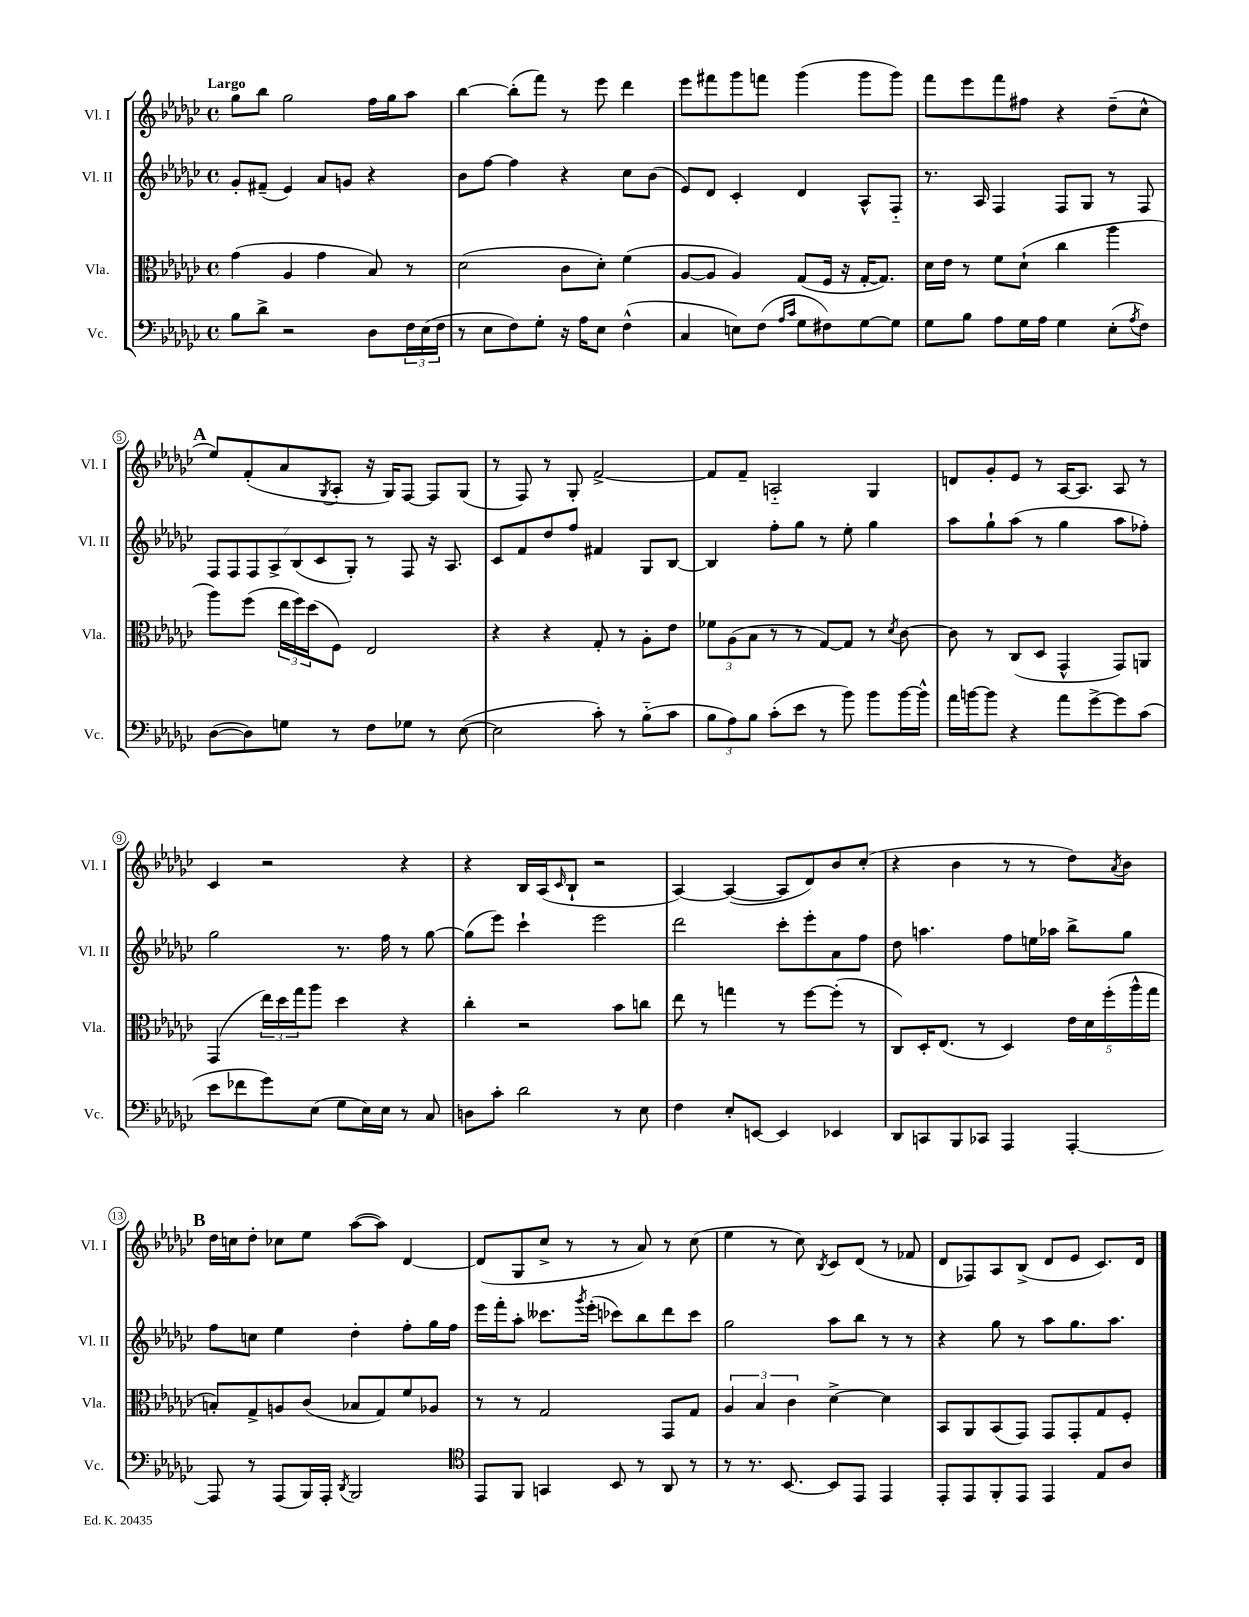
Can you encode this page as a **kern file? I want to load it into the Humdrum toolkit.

**kern	**kern	**kern	**kern
*part4	*part3	*part2	*part1
*staff4	*staff3	*staff2	*staff1
*I"Vc.	*I"Vla.	*I"Vl. II	*I"Vl. I
*I'Vc.	*I'Vla.	*I'Vl. II	*I'Vl. I
*clefF4	*clefC3	*clefG2	*clefG2
*k[b-e-a-d-g-c-]	*k[b-e-a-d-g-c-]	*k[b-e-a-d-g-c-]	*k[b-e-a-d-g-c-]
*M4/4	*M4/4	*M4/4	*M4/4
*met(c)	*met(c)	*met(c)	*met(c)
=1	=1	=1	=1
!	!	!	!LO:TX:a:B:t=Largo
8B-\L	(4g-\	8g-'/L	8gg-\L
8d-^\J	.	(8f#X~/J	8bb-\J
2r	4A-/	4e-/)	2gg-\
.	4g-\	8a-/L	.
.	.	8gn/J	.
8D-\L	8B-/)	4r	16ff\LL
.	.	.	16gg-\J
24F\L	8r	.	8aa-\J
(24E-\	.	.	.
24F\JJ	.	.	.
=2	=2	=2	=2
8r	(2d-\	8b-\L	[4bb-\
8E-\L	.	[8ff\J	.
8F\)	.	4ff\]	(8bb-'\L]
8G-'\J	.	.	8fff\J)
16r	8c-\L	4r	8r
16A-\KL	.	.	.
8E-\J	8d-'\J)	.	8eee-\
(4F^^\	(4f\	8cc-\L	4ddd-\
.	.	(8b-\J	.
=3	=3	=3	=3
4C-/	[8A-/L	8e-/L)	8eee-\L
.	8A-/J]	8d-/J	8fff#X\
8En\L)	4A-/)	4c-'/	8ggg-\
(8F\J	.	.	8fffn\J
16qqA-/LL	.	.	.
16qqc-/JJ	.	.	.
8G-\L	(8G-/L	4d-/	(4ggg-\
8F#X\)	16F/Jk	.	.
.	16r	.	.
[8G-\	[16G-'/KL	8A-^^/L	8ggg-\L
.	8.G-/J])	.	.
8G-\J]	.	8F/J	8ggg-\J)
=4	=4	=4	=4
8G-\L	16d-\LL	8.r	8fff\L
.	16e-\JJ	.	.
8B-\J	8r	.	8eee-\
.	.	16A-/	.
8A-\L	8f\L	4F/	8fff\
16G-\L	(8d-`\J	.	8ff#X\J
16A-\JJ	.	.	.
4G-\	4cc-\	8F/L	4r
.	.	8G-/J	.
(8E-'\L	4aa-\	8r	(8dd-~\L
8qA-/	.	.	.
8F\J)	.	8F/	8cc-^^\J
!!LO:LB:g=z
!!LO:REH:place=s1:t=A
=5	=5	=5	=5
([8D-\L	8aa-\L)	14F/L	8ee-/L)
.	.	14F/	.
8D-\])	(8ff\J	.	(8f'/
.	.	14F/	.
.	.	14A-^/	.
8Gn\J	24ee-\LL	.	8a-/
.	.	(14B-/	.
.	24ff\)	.	.
.	(24dd-\J	.	.
.	.	14c-/	.
.	.	.	8qG-/
8r	8F\J)	.	8A-'/J
.	.	14G-'/J)	.
8F\L	2E-/	8r	16r
.	.	.	16G-/KL)
8G-X\J	.	8F/	[8F/J
8r	.	16r	8F/L]
.	.	8.A-/	.
([8E-\	.	.	(8G-/J
=6	=6	=6	=6
2E-\]	4r	8c-/L	8r
.	.	8f/	8F/)
.	4r	8dd-/	8r
.	.	8ff/J	8G-'/
8c-'\)	8G-'/	4f#X/	[2f^/
8r	8r	.	.
(8B-\L	8A-'\L	8G-/L	.
8c-\J	8e-\J	[8B-/J	.
=7	=7	=7	=7
12B-\L	12f-X\L	4B-/]	8f/L]
12A-\)	(12A-\	.	.
.	.	.	8f~/J
12B-\J	12B-\J	.	.
(8c-'\L	8r	8ff'\L	2An/
8e-\J	8r	8gg-\J	.
8r	[8G-/L)	8r	.
8b-\)	8G-/J]	8ee-'\	.
8b-\L	8r	4gg-\	4G-/
.	8qd-/	.	.
[16b-\L	[8c-\	.	.
16b-^^\JJ]	.	.	.
=8	=8	=8	=8
16a-\LL	8c-\]	8aa-\L	8dn/L
[16bn\J	.	.	.
8b\J]	8r	8gg-`\	8g-'/
4r	(8C-/L	(8aa-\J	8e-/J
.	8D-/J	8r	8r
8a-\L	4GG-^^/	4gg-\	[16A-/KL
.	.	.	8.A-/J]
[8g-^\	.	.	.
8g-\]	8GG-/L)	8aa-\L	8A-/
(8c-\J	8AAn/J	8ff-X'\J)	8r
!!LO:LB:g=z
=9	=9	=9	=9
8e-\L	(4GG-/	2gg-\	4c-/
8f-X\	.	.	.
8g-\)	24ee-\LL)	.	2r
.	24dd-\	.	.
.	24gg-\J	.	.
(8E-\J	8aa-\J	.	.
8G-\L	4dd-\	8.r	.
16E-\L)	.	.	.
16E-\JJ	.	16ff\	.
8r	4r	8r	4r
8C-/	.	[8gg-\	.
=10	=10	=10	=10
8Dn\L	4cc-'\	(8gg-\L]	4r
8c-'\J	.	8eee-\J)	.
2d-\	2r	4ccc-`\	16B-/LL
.	.	.	(16A-/J
.	.	.	16qqc-/
.	.	.	8B-`/J
.	.	2eee-\	2r
8r	8b-\L	.	.
8E-\	8ccn\J	.	.
=11	=11	=11	=11
4F\	8ee-\	2ddd-\	[4A-/)
.	8r	.	.
8E-'/L	4ggn\	.	(4A-/_
[8EEn/J	.	.	.
4EE/]	8r	8ccc-'\L	8A-/L]
.	[8ff\L	8eee-'\	8d-/)
4EE-X/	(8ff'\J]	8a-\	8b-/
.	8r	8ff\J	(8cc-'/J
=12	=12	=12	=12
8DD-/L	8C-/L)	8dd-\	4r
8CCn/	16D-'/K	4.aan\	.
.	(8.E-/J	.	.
8BBB-/	.	.	4b-\
8CC-X/J	8r	.	.
4AAA-/	4D-/)	8ff\L	8r
.	.	16een\L	8r
.	.	16aa-X\JJ	.
[4AAA-'/	20e-\LL	8bb-^\L	8dd-\L)
.	20d-\	.	.
.	(20ff'\	.	.
.	.	.	8qa-/
.	.	8gg-\J	8b-\J
.	20aa-^^\	.	.
.	20gg-\JJ	.	.
!!LO:LB:g=z
!!LO:REH:place=s1:t=B
=13	=13	=13	=13
8AAA-/]	8Bn'/L)	8ff\L	16dd-\LL
.	.	.	16ccn\J
8r	8G-^/	8ccn\J	8dd-'\J
(8AAA-/L	8An/	4ee-\	8cc-X\L
16BBB-/L)	(8c-/J	.	8ee-\J
16AAA-'/JJ	.	.	.
8qDD-/	.	.	.
2BBB-/	8B-X/L	4dd-'\	([8aa-\L
.	8G-/)	.	8aa-\J])
.	8f/	8ff'\L	[4d-/
.	8A-X/J	16gg-\L	.
.	.	16ff\JJ	.
=14	=14	=14	=14
*clefC4	*	*	*
8EE-/L	8r	16eee-\LL	(8d-/L]
.	.	16fff'\J	.
8FF/J	8r	8aa-'\J	8G-/
4GGn/	2G-/	8.ccc--X\L	8cc-^/J
.	.	.	8r
.	.	8qggg-/	.
.	.	(16eee-'\Jk	.
8BB-/	.	8ccc-X\L)	8r
8r	.	8bb-\	8a-/)
8AA-/	8GG-/L	8ddd-\	8r
8r	8G-/J	8ccc-\J	(8cc-\
=15	=15	=15	=15
8r	6A-/	2gg-\	4ee-\
8.r	.	.	.
.	6B-/	.	.
.	.	.	8r
[8.BB-/	.	.	.
.	6c-\	.	.
.	.	.	8cc-\)
.	.	.	8qB-/
8BB-/L]	[4d-^\	8aa-\L	8c-/L
8EE-/J	.	8bb-\J	(8d-/J
4EE-/	4d-\]	8r	8r
.	.	8r	8f-X/
=16	=16	=16	=16
8EE-'/L	8BB-/L	4r	8d-/L
8EE-/	8AA-/	.	8F-X/)
8FF'/	(8BB-/	8gg-\	8A-/
8EE-/J	8GG-/J)	8r	(8B-^/J
4EE-/	8GG-/L	8aa-\L	8d-/L
.	8GG-'/	8.gg-\	8e-/J
8E-/L	8G-/	.	8.c-/L)
.	.	8.aa-\J	.
8A-/J	8F'/J	.	.
.	.	.	16d-/Jk
==	==	==	==
*-	*-	*-	*-
